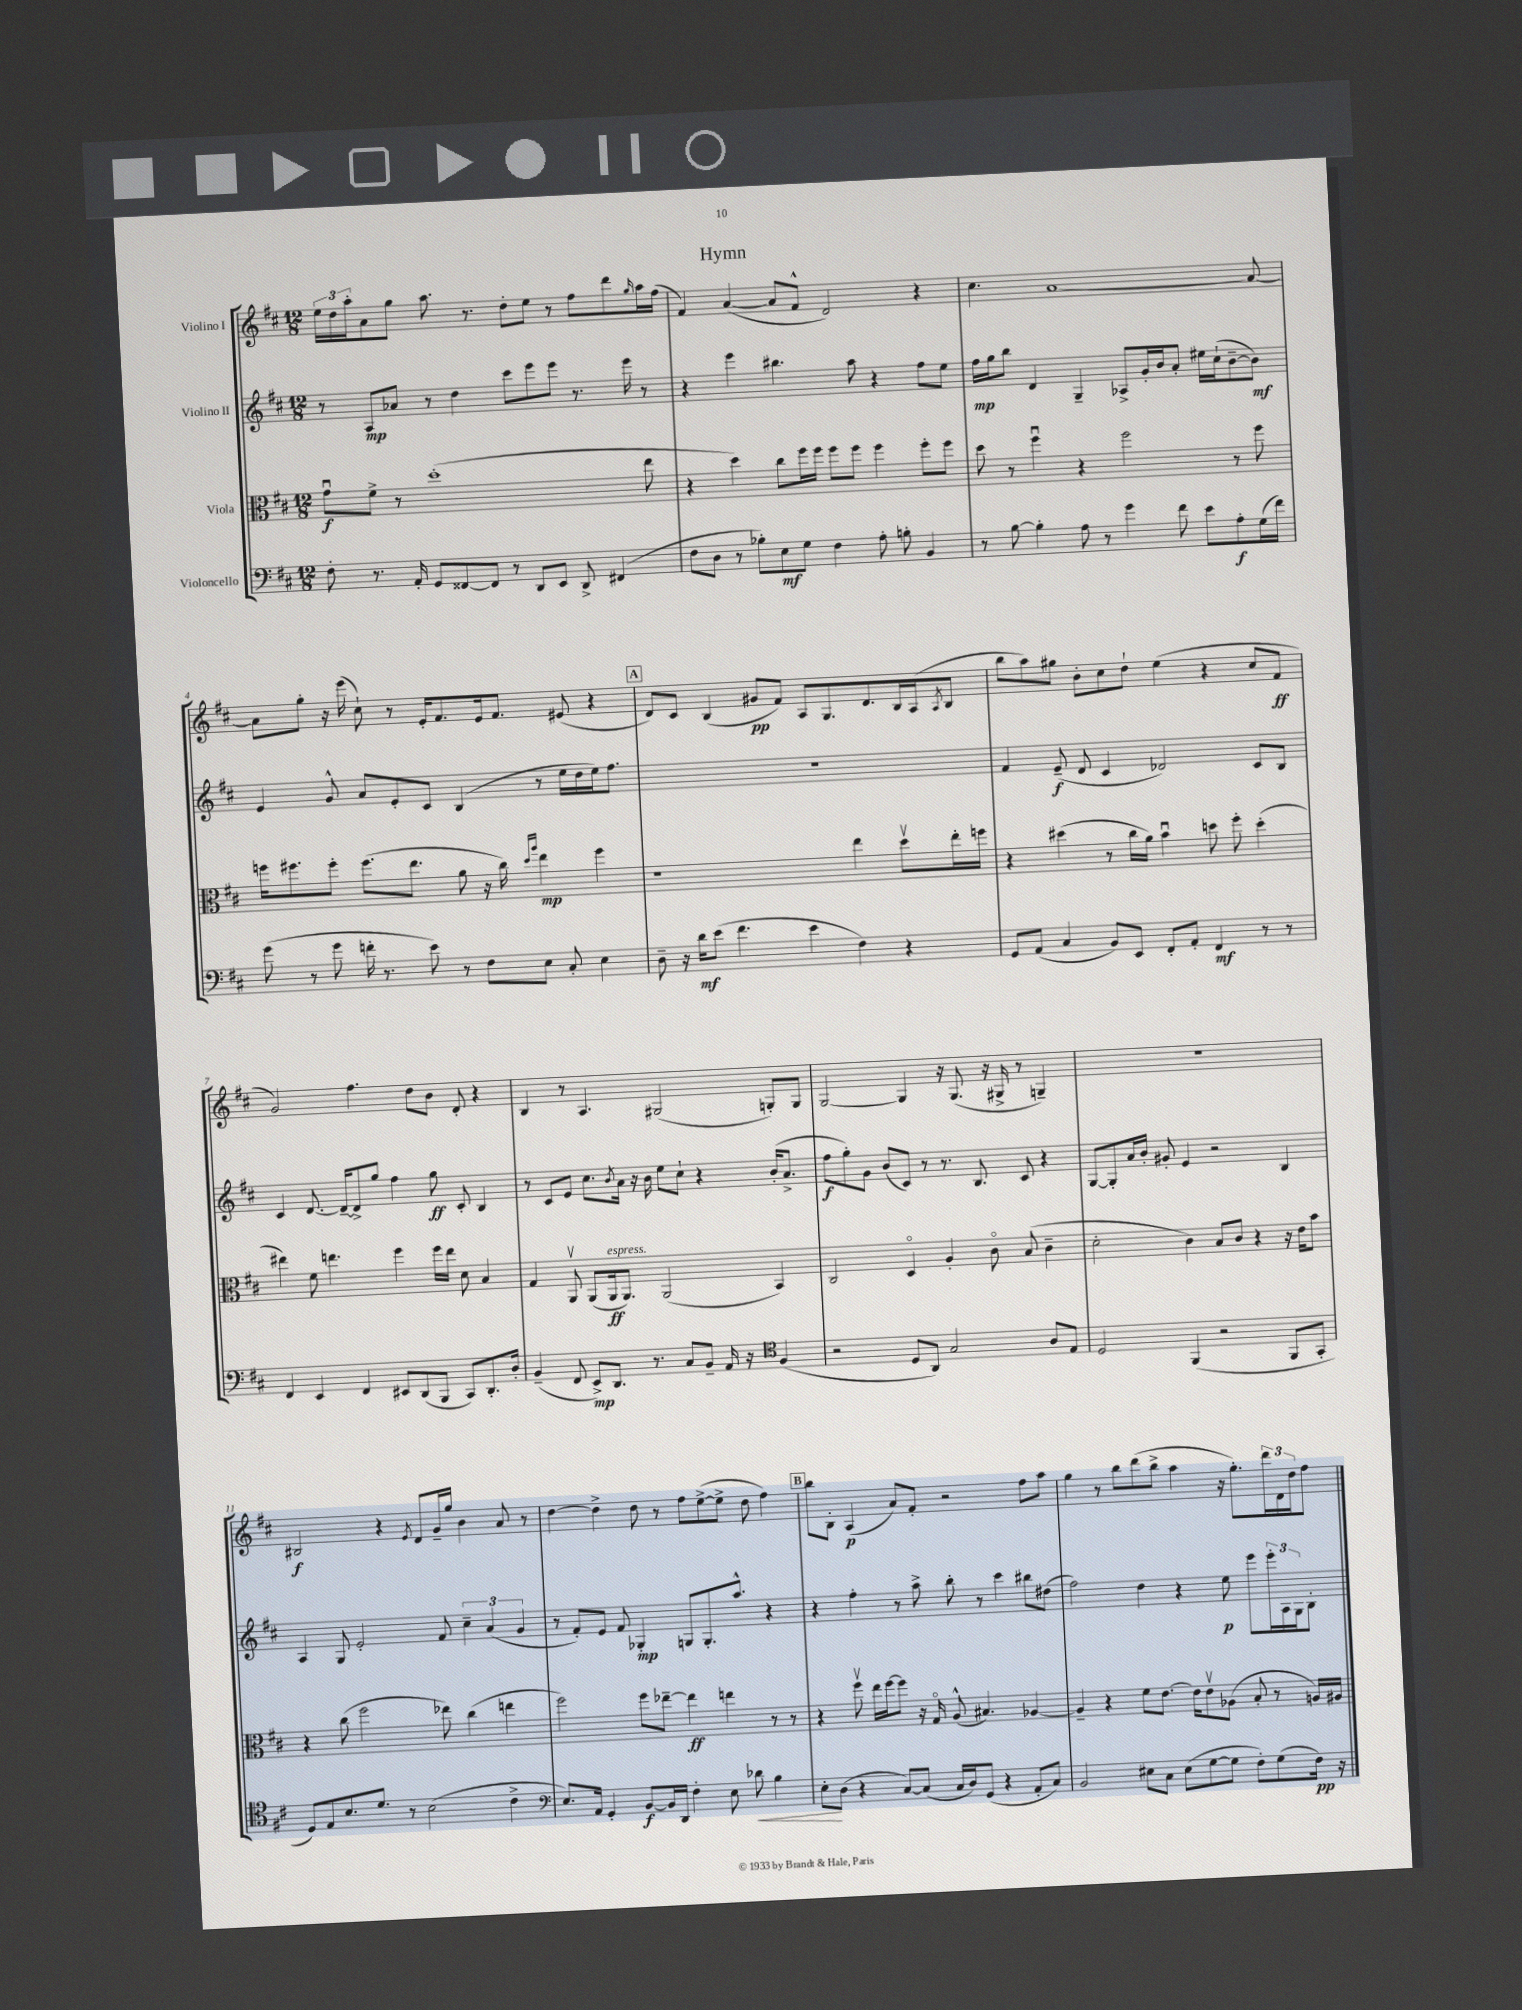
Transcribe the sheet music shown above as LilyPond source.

\header { title = "Hymn" }
<<
\new StaffGroup <<
\new Staff = "s0" \with { instrumentName = "Violino I" } {
    \clef treble \key d \major \numericTimeSignature \time 12/8
    \tuplet 3/2 { e''16 d''16 a''16-. } a'8 g''8 a''8. r8. d''8-. e''8 r8 fis''8 d'''8 \grace { g''16 } a''16 fis''16( |
    fis'4) a'4~( a'8 fis'8-^ d'2) r4 |
    cis''4. a'1~ a'8~ |
    a'8 g''8-. r16 e'''16( cis''8-!) r8 e'16-. fis'8. e'16 fis'8. eis'8( r4 |
    \mark \markup { \box "A" } d'8) cis'8 b4( gis'8\pp fis'8) a8 g8. d'8. b16 a16( \acciaccatura { a8 } b8 |
    b''8 a''8) gis''8 b'8-. cis''8 d''8-! e''4( r4 cis''8 fis'8\ff |
    g'2) fis''4. d''8 b'8 d'8-. r4 |
    b4 r8 a4. gis2( g8-.) g8 |
    g2~ g4 r16 g8.( r16 gis16-> r8 g4--) |
    R1. |
    bis2\f r4 \acciaccatura { e'8 } d'8 g'16-- g''16 b'4 a'8 r8 |
    d''4~ d''4-> d''8 r8 fis''8 e''8~->( e''8-> d''8 fis''4) |
    \mark \markup { \box "B" } b''8 b8-. a4\p( a'8) fis'8-. r2 fis''8 a''8 |
    g''4 r8 b''8 d'''8( b''8-> a''4 r16 g''8.-.) \tuplet 3/2 { d'''16 d'16 d''16 } fis''8 \bar "|." |
}
\new Staff = "s1" \with { instrumentName = "Violino II" } {
    \clef treble \key d \major \numericTimeSignature \time 12/8
    r8 a8\mp aes'8 r8 d''4 cis'''8 e'''8 e'''8 r8. e'''16 r8 |
    r4 e'''4 bis''4. a''8 r4 fis''8 e''8 |
    fis''16\mp g''16 b''8 d'4 g4-- aes8-> g'16-. b'16 a'8-. eis''16 cis''16-!( b'8~-- b'8\mf) |
    e'4 g'8-^ a'8 e'8-. cis'8 b4( r8 e''16 d''16 e''16) fis''8. |
    \mark \markup { \box "A" } R1. |
    fis'4 e'8--\f( d'8 cis'4 des'2) cis'8 b8 |
    cis'4 d'8.~ d'16~-- d'8-> g''8 fis''4 g''8\ff cis'8-. b4 |
    r8 cis'8 e'8 cis''8. \acciaccatura { b'8 } a'16 r16 b'16 e''8 cis''8-! r4 b'16-.( a'8.-> |
    fis''8\f g''8-.) g'8 b'8( cis'8) r8 r8. b8. cis'8 r4 |
    g8~ g8-. a'16 b'16-. gis'8-. e'4 r2 b4 |
    a4 g8 e'2-. fis'8 \tuplet 3/2 { cis''4-- a'4( g'4 } |
    r8 fis'8-.) e'8 fis'8 ges4-.\mp g8 g8.-. a''8.-^ r4 |
    \mark \markup { \box "B" } r4 fis''4-. r8 a''8-> b''8-. r8 cis'''4 bis''8 dis''8( |
    fis''2) d''4 r4 e''8\p e'''8 \tuplet 3/2 { e'''16-. a16 g16 } b8-. \bar "|." |
}
\new Staff = "s2" \with { instrumentName = "Viola" } {
    \clef alto \key d \major \numericTimeSignature \time 12/8
    g'8\downbow\f fis'8-> r8 d''1-.( e''8 |
    r4 d''4) cis''8 fis''16 fis''16 fis''8 fis''8 fis''4 fis''8-. fis''8 |
    d''8 r8 fis''4\downbow r4 fis''2 r8 fis''8 |
    f''16 fis''8. fis''8-. fis''8.( e''8. a'8 r16 cis''16) \grace { d''16 a''16 } e''4\mp fis''4 |
    \mark \markup { \box "A" } r1 e''4 d''8\upbow e''16-. f''16 |
    r4 dis''4( r8 cis''16 a'16) b'4\downbow d''8 fis''8-. d''4-.( |
    eis''4) fis'8 e''4. fis''4 fis''16 e''16 d'8 b4 |
    g4 a,8\upbow a,8( a,16\ff^\markup { \italic "espress." } a,8.) a,2( b,4) |
    cis2 d4\flageolet a4-. cis'8\flageolet b8( cis'4-- |
    d'2-. cis'4) b8 cis'8 r4 r16 e'16 b'8 |
    r4 cis''8( fis''2 ees''8) cis''4( e''4 |
    fis''2) fis''8 ees''8~-- ees''4\ff e''4 r8 r8 |
    \mark \markup { \box "B" } r4 fis''8\upbow e''16 fis''16~ fis''8 r16 g16\flageolet a8-^( bis4.) aes4~ |
    aes4-- r4 fis'8 e'8.~ e'16 e'8\upbow aes8( b8-. r8 a16) ais16 \bar "|." |
}
\new Staff = "s3" \with { instrumentName = "Violoncello" } {
    \clef bass \key d \major \numericTimeSignature \time 12/8
    fis8-. r8. a,16-. g,8 fisis,8~ fisis,8 r8 d,8 e,8 d,8-> fis,4( |
    fis8 d8 r8 bes8-.) e8\mf g8 fis4 a8-. b8-. b,4 |
    r8 b8~ b4-. a8 r8 g'4 fis'8 e'8 a8-.\f g16( fis'16) |
    g'8( r8 g'8 f'16-. r8. e'8) r8 fis8 e8 cis8-. e4 |
    \mark \markup { \box "A" } d8-- r16 d'16\mf e'8( fis'4. e'4 fis4) r4 |
    g,8 a,8( cis4 b,8) e,8 fis,8-. a,8-. fis,4\mf r8 r8 |
    fis,4 e,4 fis,4 eis,8 d,8( b,,8 cis,8) d,8.-. d16-. |
    b,4--( fis,8 e,8->\mp) d,8. r8. cis8 b,8-- a,16 r16 \clef tenor fis4( |
    r2 d8 a,8) g2 a8 e8 |
    d2 fis,4( r2 fis,8 g,8-. |
    d8) e8 b8. d'8. r8 b2( cis'4-> |
    \clef bass e8.) a,16 g,4-. b,8~\f b,16 d,16 fis4-. e8 des'8\< b4 |
    \mark \markup { \box "B" } e8-.\! d8( r4 cis8~) cis8( cis16 d16) g,8( r4 a,8-. cis8) |
    b,2 eis8 cis8 eis8( g8~ g8 fis8-.) g8( fis16\pp) r16 \bar "|." |
}
>>
>>
